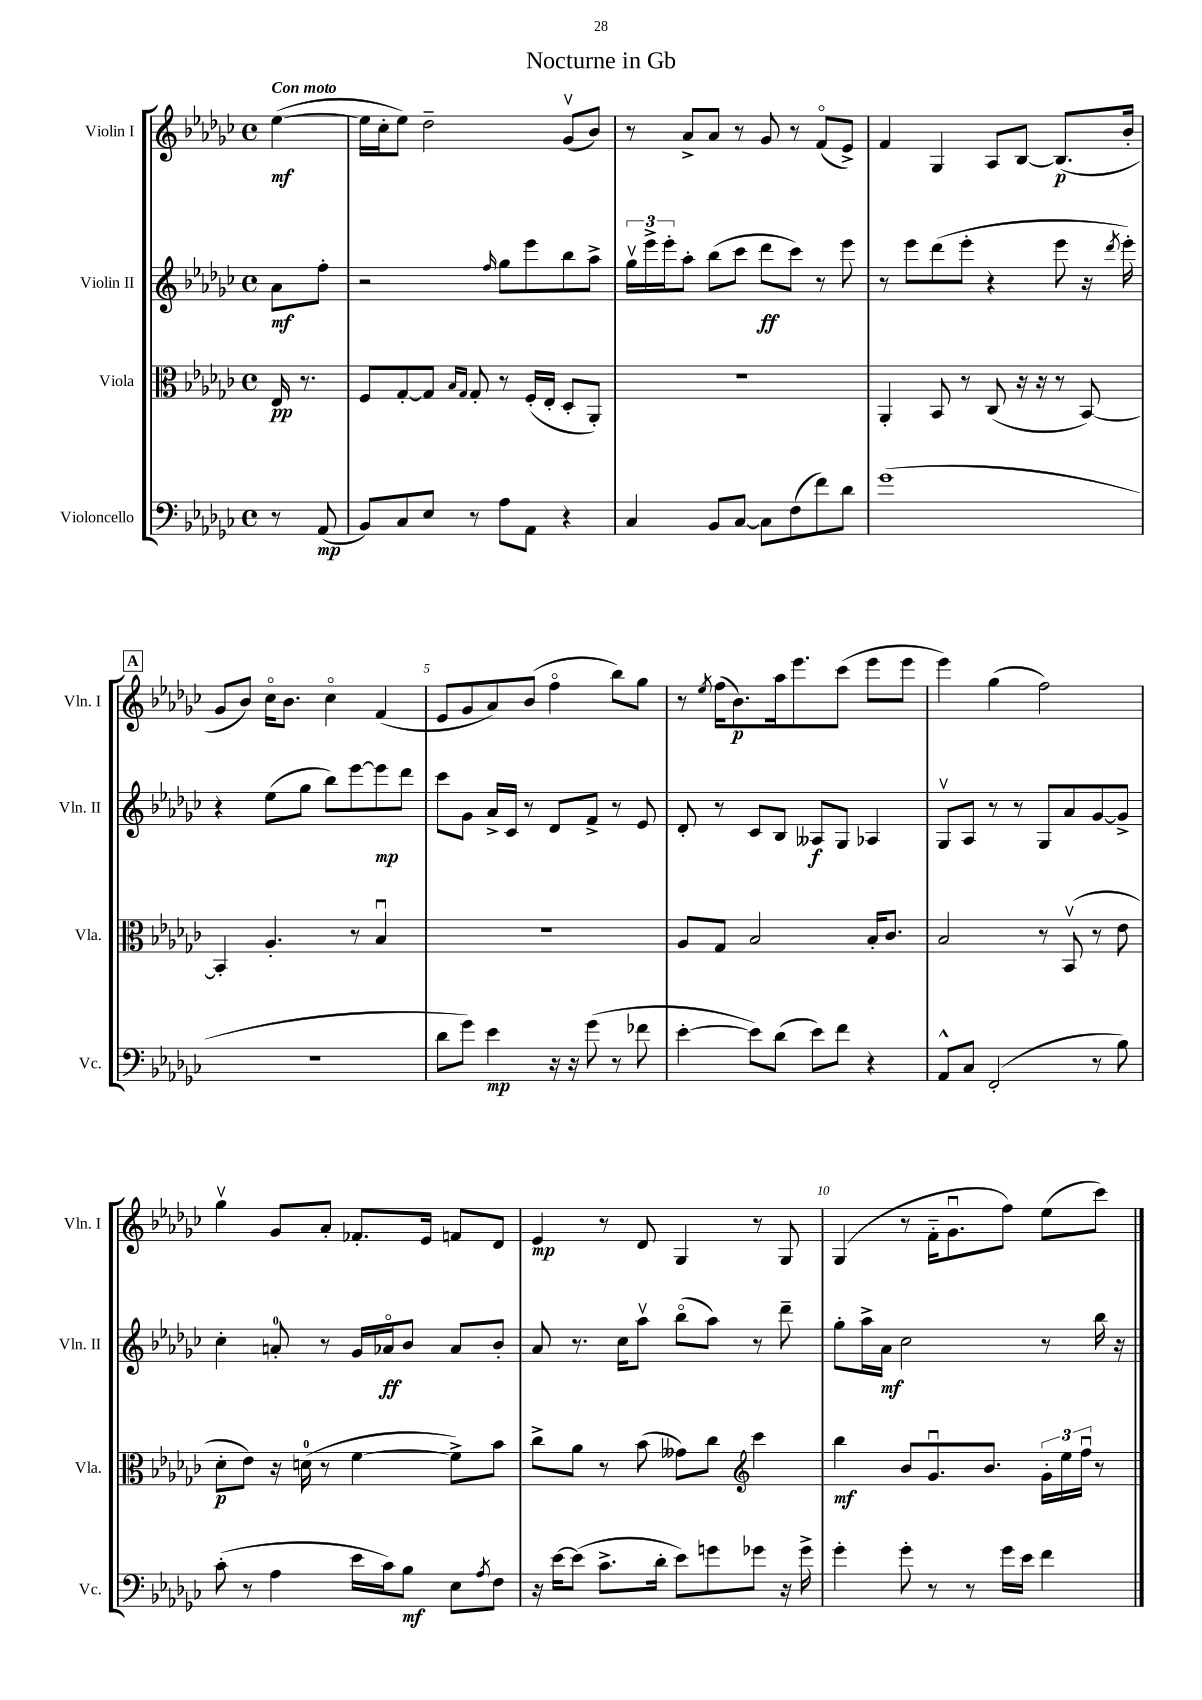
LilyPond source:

\header { title = "Nocturne in Gb" }
<<
\new StaffGroup <<
\new Staff = "s0" \with { instrumentName = "Violin I" shortInstrumentName = "Vln. I" } {
    \clef treble \key ges \major \defaultTimeSignature \time 4/4 \partial 4 \tempo "Con moto"
    ees''4~\mf( |
    ees''16 ces''16-. ees''8) des''2-- ges'8\upbow( bes'8) |
    r8 aes'8-> aes'8 r8 ges'8 r8 f'8\flageolet( ees'8->) |
    f'4 ges4 aes8 bes8~ bes8.\p( bes'16-. |
    \mark \markup { \box "A" } ges'8 bes'8) ces''16\flageolet bes'8. ces''4\flageolet f'4( |
    ees'8 ges'8 aes'8) bes'8( f''4\flageolet bes''8) ges''8 |
    r8 \acciaccatura { ees''8 } f''16( bes'8.\p) aes''16 ees'''8. ces'''8( ees'''8 ees'''8 |
    ees'''4) ges''4( f''2) |
    ges''4\upbow ges'8 aes'8-. fes'8.-. ees'16 f'8 des'8 |
    ees'4\mp r8 des'8 ges4 r8 ges8 |
    ges4( r8 f'16-_ ges'8.\downbow f''8) ees''8( ces'''8) \bar "|." |
}
\new Staff = "s1" \with { instrumentName = "Violin II" shortInstrumentName = "Vln. II" } {
    \clef treble \key ges \major \defaultTimeSignature \time 4/4 \partial 4
    aes'8\mf f''8-. |
    r2 \grace { f''16 } ges''8 ees'''8 bes''8 aes''8-> |
    \tuplet 3/2 { ges''16\upbow ees'''16-> ees'''16-. } aes''8-. bes''8( ces'''8 des'''8\ff ces'''8) r8 ees'''8 |
    r8 ees'''8 des'''8( ees'''8-. r4 ees'''8 r16 \acciaccatura { des'''8 } ees'''16-.) |
    \mark \markup { \box "A" } r4 ees''8( ges''8 bes''8) ees'''8~ ees'''8\mp des'''8 |
    ces'''8 ges'8 aes'16-> ces'16 r8 des'8 f'8-> r8 ees'8 |
    des'8-. r8 ces'8 bes8 aeses8\f ges8 aes4 |
    ges8\upbow aes8 r8 r8 ges8 aes'8 ges'8~ ges'8-> |
    ces''4-. a'8-0-. r8 ges'16 aes'16\flageolet\ff bes'8 aes'8 bes'8-. |
    aes'8 r8. ces''16 aes''8\upbow bes''8\flageolet( aes''8) r8 des'''8-- |
    ges''8-. aes''16-> aes'16\mf ces''2 r8 bes''16 r16 \bar "|." |
}
\new Staff = "s2" \with { instrumentName = "Viola" shortInstrumentName = "Vla." } {
    \clef alto \key ges \major \defaultTimeSignature \time 4/4 \partial 4
    ees16\pp r8. |
    f8 ges8~-. ges8 \grace { bes16 ges16 } ges8-. r8 f16-.( ees16-. des8-. aes,8-.) |
    R1 |
    aes,4-. bes,8 r8 ces8( r16 r16 r8 bes,8~) |
    \mark \markup { \box "A" } bes,4-. aes4.-. r8 bes4\downbow |
    R1 |
    aes8 ges8 bes2 bes16-. ces'8. |
    bes2 r8 bes,8\upbow( r8 ees'8 |
    des'8-.\p ees'8) r16 d'16-0( r8 f'4~ f'8->) bes'8 |
    ces''8-> aes'8 r8 bes'8( geses'8) ces''8 \clef treble ces'''4 |
    bes''4\mf bes'8 ges'8.\downbow bes'8. \tuplet 3/2 { ges'16-. ees''16 f''16\downbow } r8 \bar "|." |
}
\new Staff = "s3" \with { instrumentName = "Violoncello" shortInstrumentName = "Vc." } {
    \clef bass \key ges \major \defaultTimeSignature \time 4/4 \partial 4
    r8 aes,8\mp( |
    bes,8) ces8 ees8 r8 aes8 aes,8 r4 |
    ces4 bes,8 ces8~ ces8 f8( f'8) des'8 |
    ges'1( |
    \mark \markup { \box "A" } R1 |
    des'8 ges'8) ees'4\mp r16 r16 ges'8( r8 fes'8 |
    ees'4~-. ees'8) des'8( ees'8) f'8 r4 |
    aes,8-^ ces8 f,2-.( r8 bes8) |
    ces'8-.( r8 aes4 ees'16 ces'16) bes8\mf ees8 \acciaccatura { aes8 } f8 |
    r16 ees'16~ ees'8( ces'8.-> des'16-. ees'8) g'8 ges'8 r16 ges'16-> |
    ges'4-. ges'8-. r8 r8 ges'16 ees'16 f'4 \bar "|." |
}
>>
>>
\layout { \context { \Score \override BarNumber.break-visibility = ##(#f #t #t) barNumberVisibility = #(every-nth-bar-number-visible 5) } }
